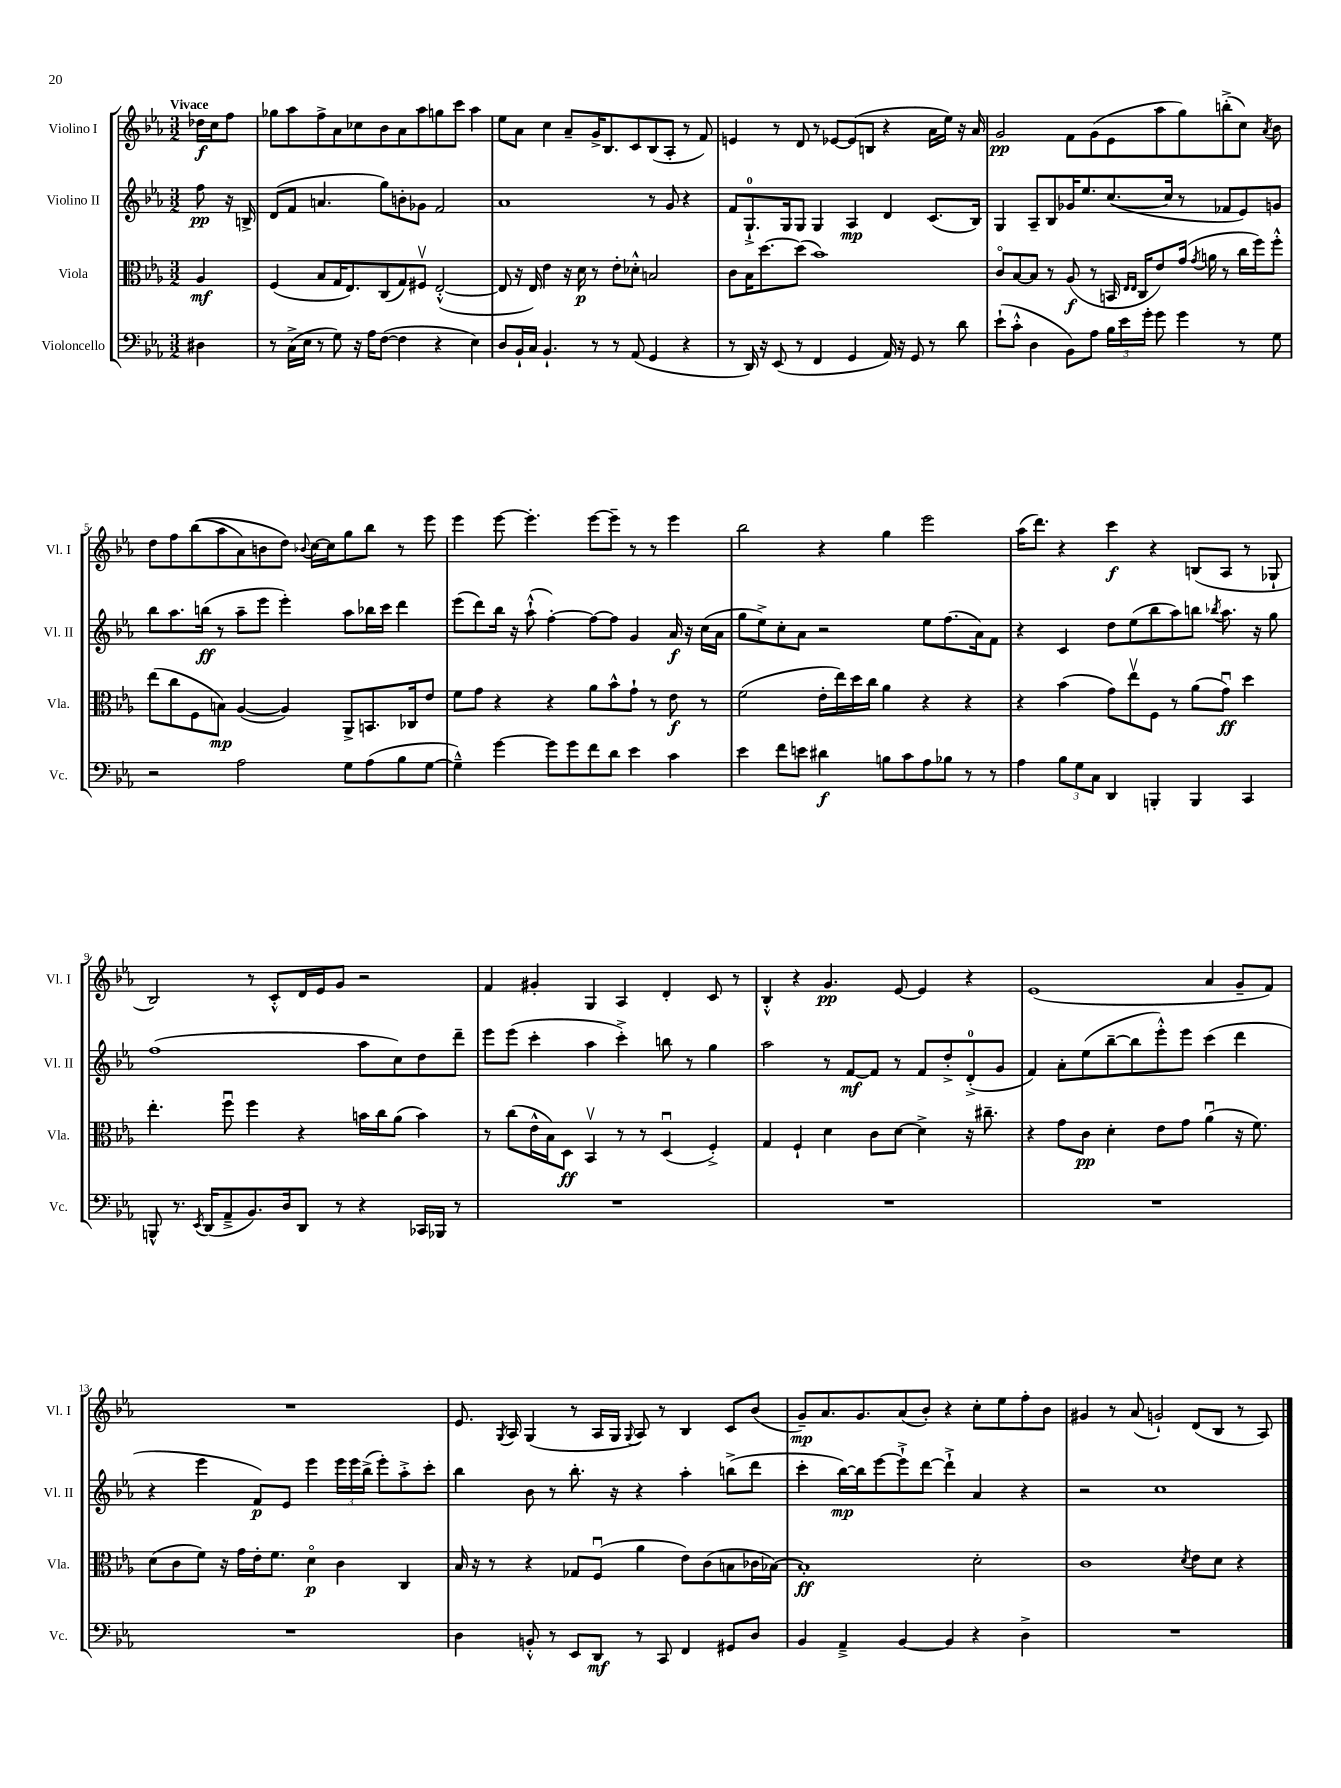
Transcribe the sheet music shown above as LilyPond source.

<<
\new StaffGroup <<
\new Staff = "s0" \with { instrumentName = "Violino I" shortInstrumentName = "Vl. I" } {
    \clef treble \key ees \major \numericTimeSignature \time 3/2 \partial 4 \tempo "Vivace"
    \autoBeamOff des''16[\f c''16 f''8] |
    ges''8[ aes''8 f''8-> aes'8 ces''8 bes'8 aes'8 aes''8 g''8 c'''8] aes''4 |
    ees''8[ aes'8] c''4 aes'8[-- g'16-> bes8. c'8 bes8( aes8]-. r8 f'8) |
    e'4 r8 d'8 r8 ees'8[~ ees'8( b8] r4 aes'16[ ees''16]) r16 aes'16 |
    g'2\pp f'8[ g'8( ees'8 aes''8 g''8) b''8-.->( c''8]) \acciaccatura { aes'8 } bes'8 |
    d''8[ f''8 bes''8(\( aes''8 aes'8) b'8 d''8]\) \appoggiatura { bes'8 } c''16[~ c''16 g''8 bes''8] r8 ees'''8 |
    ees'''4 ees'''8~ ees'''4.-. ees'''8[~ ees'''8]-- r8 r8 ees'''4 |
    bes''2 r4 g''4 ees'''2 |
    aes''16[( d'''8.]) r4 c'''4\f r4 b8[( aes8] r8 ges8-! |
    bes2) r8 c'8[-.-^ d'16 ees'16 g'8] r2 |
    f'4 gis'4-. g4 aes4 d'4-. c'8 r8 |
    bes4-.-^ r4 g'4.\pp ees'8~ ees'4 r4 |
    ees'1( aes'4 g'8[-- f'8]) |
    R1. |
    ees'8. \acciaccatura { g8 } aes16 g4( r8 aes16[ g16] \appoggiatura { g8 } aes8) r8 bes4 c'8[ bes'8]( |
    g'8[--\mp) aes'8. g'8. aes'8( bes'8]-.) r4 c''8[-. ees''8 f''8-. bes'8] |
    gis'4 r8 aes'8( g'2-!) d'8[( bes8] r8 aes8) \bar "|." |
}
\new Staff = "s1" \with { instrumentName = "Violino II" shortInstrumentName = "Vl. II" } {
    \clef treble \key ees \major \numericTimeSignature \time 3/2 \partial 4
    \autoBeamOff f''8\pp r16 b16-> |
    d'8[( f'8] a'4. g''8[) b'8-. ges'8] f'2 |
    aes'1 r8 g'8 r4 |
    f'8[ g8.-0-!-> g16 g8] g4 aes4\mp d'4 c'8.[( bes16]) |
    g4 aes8[-- bes8 ges'16 ees''8. c''8.~( c''16] r8 fes'8[ ees'8) g'8] |
    bes''8[ aes''8. b''16]\ff( r8 aes''8[-- ees'''8] ees'''4-.) aes''8[ bes''16 c'''16] d'''4 |
    ees'''8[( d'''8) bes''16] r16 aes''8-!-^( f''4~-.) f''8[~ f''8] g'4 aes'16\f r16 c''16[( aes'16] |
    g''8[ ees''8->) c''8-. aes'8] r2 ees''8[ f''8.( aes'16) f'8] |
    r4 c'4 d''8[ ees''8( bes''8 aes''8) b''8] \acciaccatura { bes''8 } aes''8. r16 g''8 |
    f''1( aes''8[ c''8) d''8 d'''8]-- |
    ees'''8[ ees'''8]( c'''4-. aes''4 c'''4-.->) b''8 r8 g''4 |
    aes''2 r8 f'8[~\mf f'8] r8 f'8[ d''8-.-> d'8-0-.->( g'8] |
    f'4) aes'8[-. ees''8( bes''8~-- bes''8 ees'''8-.-^) ees'''8] c'''4( d'''4 |
    r4 ees'''4 f'8[\p) ees'8] ees'''4 \tuplet 3/2 { ees'''16[ ees'''16 bes''16]->( } ees'''8[-.) aes''8-.-> c'''8]-. |
    bes''4 bes'8 r8 bes''8.-. r16 r4 aes''4-. b''8[->( d'''8] |
    c'''4-. bes''16[~\mp) bes''16 ees'''8~ ees'''8-!-> d'''8]~ d'''4-!-> aes'4 r4 |
    r2 c''1 \bar "|." |
}
\new Staff = "s2" \with { instrumentName = "Viola" shortInstrumentName = "Vla." } {
    \clef alto \key ees \major \numericTimeSignature \time 3/2 \partial 4
    \autoBeamOff aes4\mf |
    f4( bes8[ g16 ees8.) c8( g8) fis8]\upbow ees2~-.-^( |
    ees8 r16 ees16) ees'4 r16 d'16\p r8 ees'8[-. des'8]-.-^ b2 |
    c'8[ bes16 d''8.~ d''8]( bes'1) |
    c'8[\flageolet bes8~ bes8] r8 aes8\f( r8 b,16 \grace { ees16[ ees16] } c16[ ees'8) g'16]( \acciaccatura { g'8 } a'16 r8 c''16[ f''16) f''8]-.-^ |
    ees''8[( c''8 f8 b8]\mp) aes4~( aes4) aes,8[-> b,8. ces16 ees'8] |
    f'8[ g'8] r4 r4 aes'8[ bes'8-^ g'8]-! r8 ees'8\f r8 |
    f'2( ees'16[-. ees''16) d''16 c''16] aes'4 r4 r4 |
    r4 bes'4( g'8[) ees''8\upbow f8] r8 aes'8[( g'8]\downbow\ff) d''4 |
    ees''4.-. f''8\downbow f''4 r4 b'16[ c''16 aes'8]( b'4) |
    r8 c''8[( ees'16-^ bes16) d8]\ff bes,4\upbow r8 r8 d4\downbow( f4-.->) |
    g4 f4-! d'4 c'8[ d'8]~ d'4-> r16 cis''8.-- |
    r4 g'8[ c'8]\pp d'4-. ees'8[ g'8] aes'4\downbow( r16 f'8.) |
    d'8[( c'8 f'8]) r16 g'16[ ees'16-. f'8.] d'4\flageolet\p c'4 c4 |
    bes16 r16 r8 r4 ges8[ f8]\downbow( aes'4 ees'8[) c'8( b8 ces'16 bes16]~) |
    bes1-.\ff d'2-. |
    c'1 \acciaccatura { d'8 } ees'8[ d'8] r4 \bar "|." |
}
\new Staff = "s3" \with { instrumentName = "Violoncello" shortInstrumentName = "Vc." } {
    \clef bass \key ees \major \numericTimeSignature \time 3/2 \partial 4
    \autoBeamOff dis4 |
    r8 c16[->( ees16] r8 g8) r16 aes16[ f8]~( f4 r4 ees4) |
    d8[ bes,16-! c16] bes,4.-! r8 r8 aes,8( g,4 r4 |
    r8 d,16) r16 ees,8( r8 f,4 g,4 aes,16) r16 g,8 r8 d'8 |
    ees'8[-!( c'8]-.-^ d4 bes,8[) aes8] \tuplet 3/2 { bes16[ ees'16 g'16]-. } g'8 g'4 r8 g8 |
    r2 aes2 g8[ aes8( bes8 g8]~ |
    g4---^) g'4~ g'8[ g'8 f'8 d'8] ees'4 c'4 |
    ees'4 f'8[ e'8] dis'4\f b8[ c'8 aes8 bes8] r8 r8 |
    aes4 \tuplet 3/2 { bes8[ g8 c8] } d,4 b,,4-. b,,4 c,4 |
    b,,8-^ r8. \acciaccatura { ees,8 } d,16[( aes,8---> bes,8.) d16 d,8] r8 r4 ces,16[ bes,,16] r8 |
    R1. |
    R1. |
    R1. |
    R1. |
    d4 b,8-.-^ r8 ees,8[ d,8]\mf r8 c,8 f,4 gis,8[ d8] |
    bes,4 aes,4---> bes,4~ bes,4 r4 d4-> |
    R1. \bar "|." |
}
>>
>>
